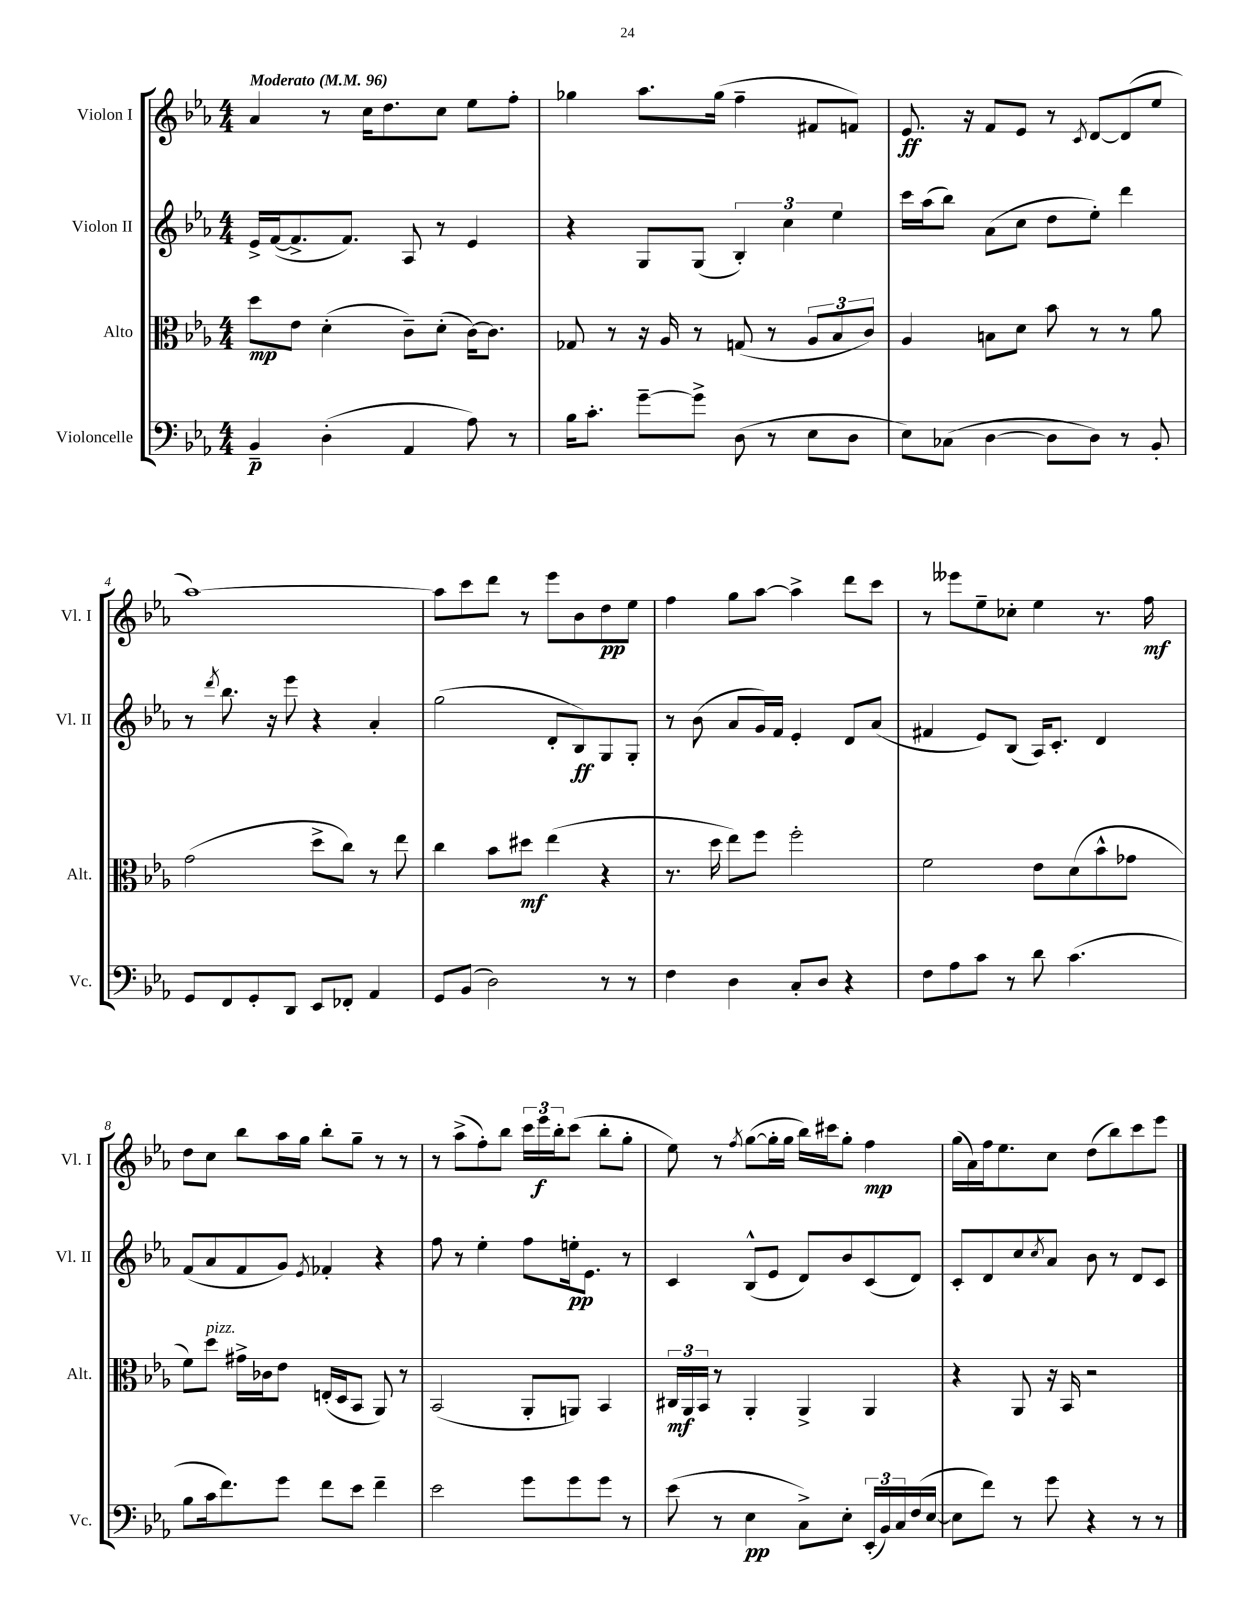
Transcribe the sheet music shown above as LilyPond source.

<<
\new StaffGroup <<
\new Staff = "s0" \with { instrumentName = "Violon I" shortInstrumentName = "Vl. I" } {
    \clef treble \key ees \major \numericTimeSignature \time 4/4 \tempo "Moderato" 4 = 96
    aes'4 r8 c''16 d''8. c''8 ees''8 f''8-. |
    ges''4 aes''8. ges''16( f''4-- fis'8 f'8) |
    ees'8.\ff r16 f'8 ees'8 r8 \acciaccatura { c'8 } d'8~ d'8( ees''8 |
    aes''1~) |
    aes''8 c'''8 d'''8 r8 ees'''8 bes'8 d''8\pp ees''8 |
    f''4 g''8 aes''8~ aes''4-> d'''8 c'''8 |
    r8 eeses'''8 ees''8-- ces''8-. ees''4 r8. f''16\mf |
    d''8 c''8 bes''8 aes''16 g''16 bes''8-. g''8-- r8 r8 |
    r8 aes''8->( f''8-.) bes''8 \tuplet 3/2 { c'''16 ees'''16\f bes''16-. } c'''8( bes''8-. g''8-. |
    ees''8) r8 \acciaccatura { f''8 } g''8~( g''16-. g''16 bes''16) cis'''16 g''8-. f''4\mp |
    g''16( aes'16) f''16 ees''8. c''8 d''8( bes''8) c'''8 ees'''8 \bar "|." |
}
\new Staff = "s1" \with { instrumentName = "Violon II" shortInstrumentName = "Vl. II" } {
    \clef treble \key ees \major \numericTimeSignature \time 4/4
    ees'16-> f'16~( f'8.-> f'8.) aes8 r8 ees'4 |
    r4 g8 g8( \tuplet 3/2 { bes4-.) c''4 ees''4 } |
    c'''16 aes''16( bes''8) aes'8( c''8 d''8 ees''8-.) d'''4 |
    r8 \acciaccatura { d'''8 } bes''8. r16 ees'''8 r4 aes'4-. |
    g''2( d'8-. bes8\ff) g8 g8-. |
    r8 bes'8( aes'8 g'16) f'16 ees'4-. d'8 aes'8( |
    fis'4 ees'8) bes8( aes16) c'8.-. d'4 |
    f'8( aes'8 f'8 g'8) \acciaccatura { ees'8 } fes'4-. r4 |
    f''8 r8 ees''4-. f''8 e''16-.\pp ees'8. r8 |
    c'4 bes8-^( ees'8 d'8) bes'8 c'8( d'8) |
    c'8-. d'8 c''8 \acciaccatura { c''8 } aes'8 bes'8 r8 d'8 c'8 \bar "|." |
}
\new Staff = "s2" \with { instrumentName = "Alto" shortInstrumentName = "Alt." } {
    \clef alto \key ees \major \numericTimeSignature \time 4/4
    d''8\mp ees'8 d'4-.( c'8--) d'8-.( c'16~) c'8. |
    ges8 r8 r16 aes16 r8 g8( r8 \tuplet 3/2 { aes8 bes8 c'8) } |
    aes4 b8 d'8 bes'8 r8 r8 aes'8 |
    g'2( d''8-> c''8) r8 ees''8 |
    c''4 bes'8 dis''8\mf ees''4( r4 |
    r8. d''16 ees''8) f''8 f''2-. |
    f'2 ees'8 d'8( bes'8-^ ges'8 |
    f'8) d''8^\markup { \italic "pizz." } gis'16-> ces'16 ees'8 e16-.( d16 bes,8 aes,8) r8 |
    bes,2( aes,8-. a,8) bes,4 |
    \tuplet 3/2 { cis16\mf aes,16 bes,16 } r8 aes,4-. aes,4-> aes,4 |
    r4 aes,8 r16 bes,16 r2 \bar "|." |
}
\new Staff = "s3" \with { instrumentName = "Violoncelle" shortInstrumentName = "Vc." } {
    \clef bass \key ees \major \numericTimeSignature \time 4/4
    bes,4--\p d4-.( aes,4 aes8) r8 |
    bes16 c'8.-. g'8~-- g'8-> d8( r8 ees8 d8 |
    ees8) ces8( d4~ d8 d8) r8 bes,8-. |
    g,8 f,8 g,8-. d,8 ees,8 fes,8-. aes,4 |
    g,8 bes,8( d2) r8 r8 |
    f4 d4 c8-. d8 r4 |
    f8 aes8 c'8 r8 d'8 c'4.( |
    bes8 c'16 f'8.) g'8 f'8 ees'8 f'4-- |
    ees'2 g'8 g'8 g'8 r8 |
    ees'8( r8 ees4\pp c8->) ees8-. \tuplet 3/2 { ees,16-.( bes,16) c16 } f16( ees16~ |
    ees8 f'8) r8 g'8 r4 r8 r8 \bar "|." |
}
>>
>>
